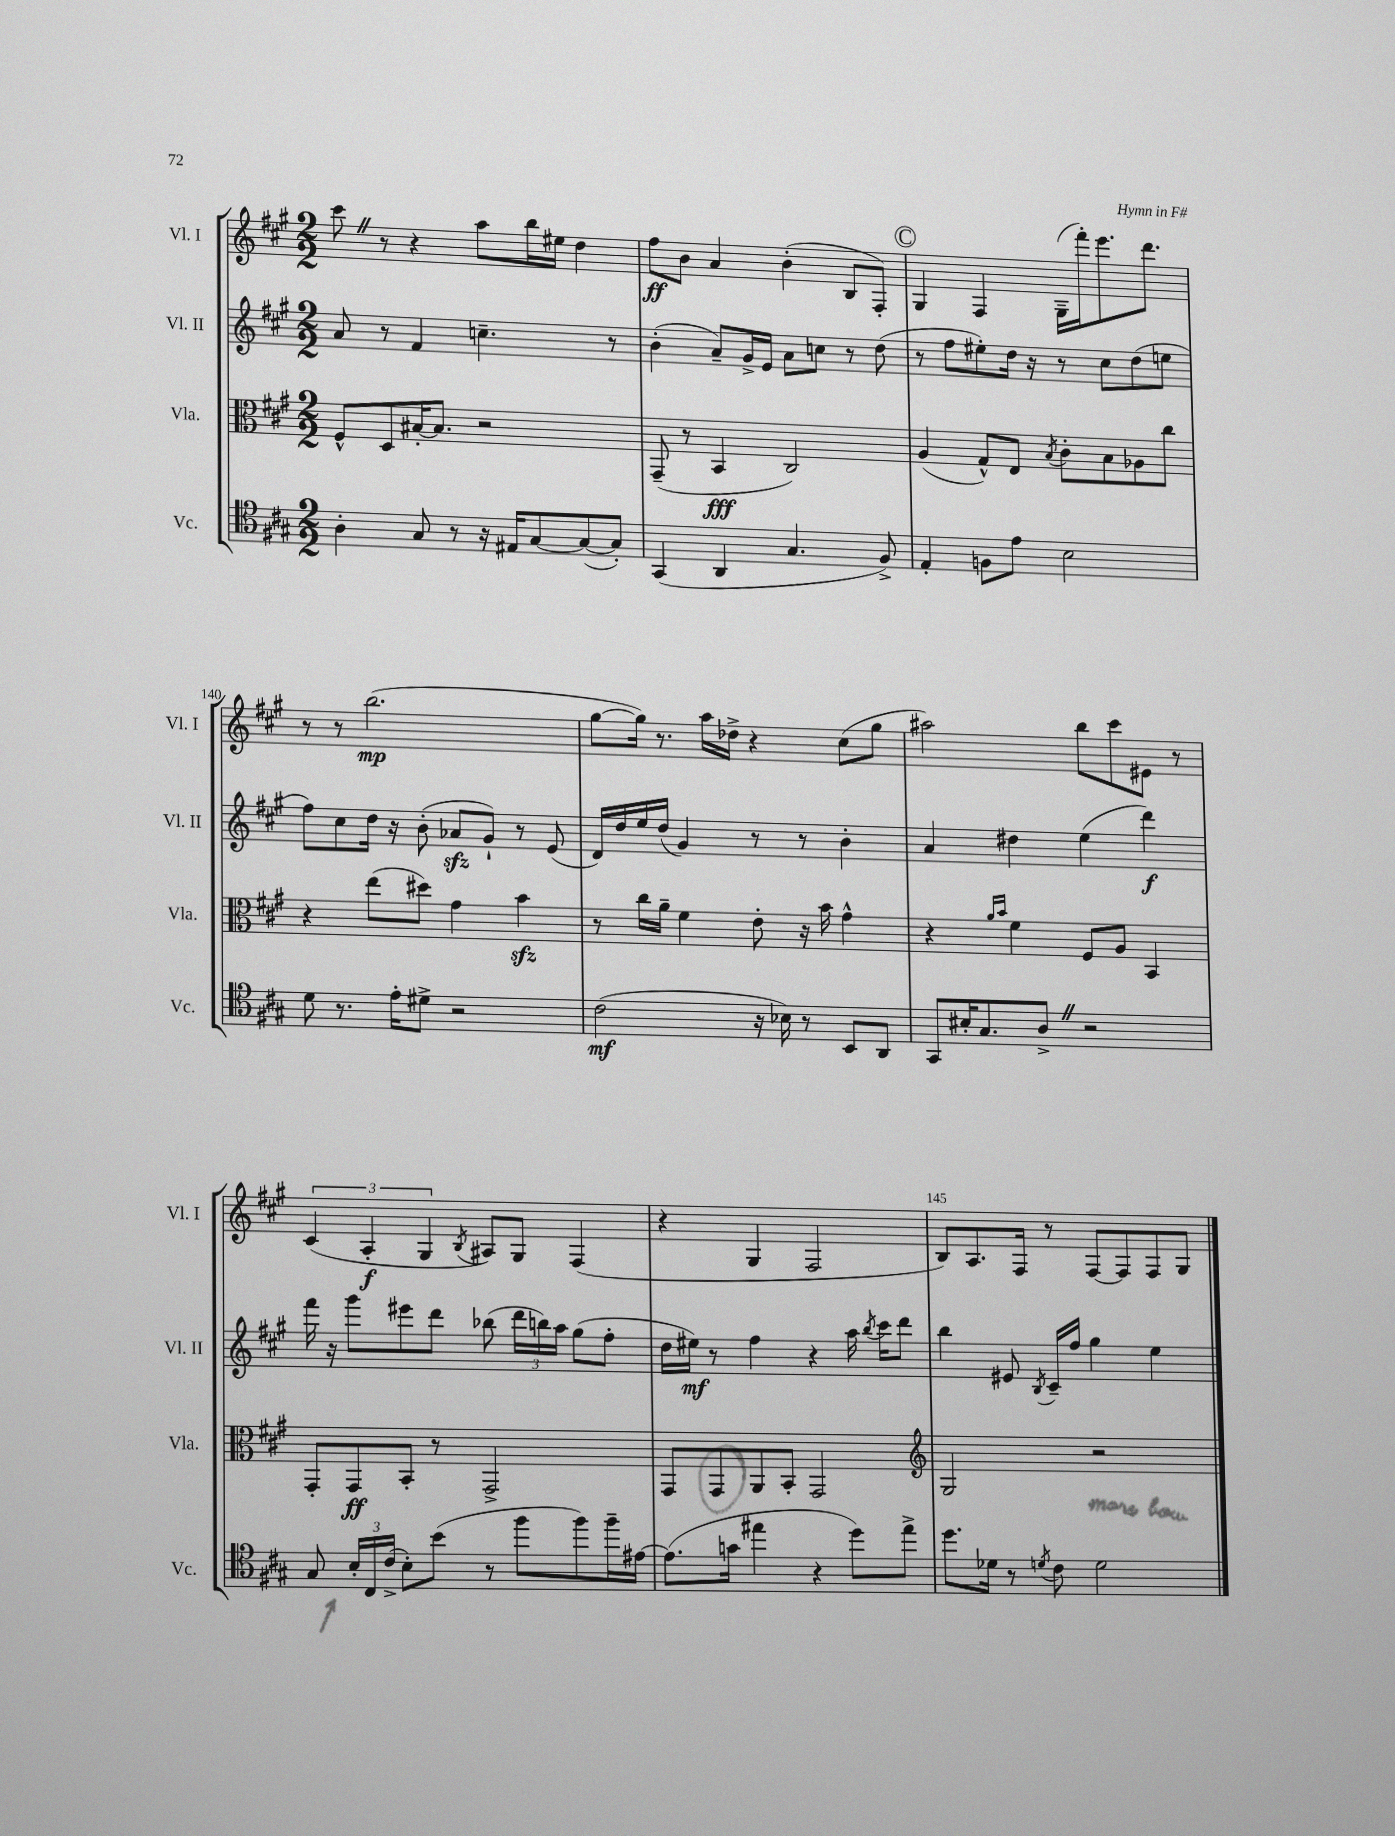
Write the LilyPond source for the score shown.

<<
\new StaffGroup <<
\new Staff = "s0" \with { instrumentName = "Vl. I" shortInstrumentName = "Vl. I" } {
    \clef treble \key a \major \numericTimeSignature \time 2/2
    \autoBeamOff cis'''8 \once \override BreathingSign.text = \markup { \musicglyph "scripts.caesura.straight" } \breathe r8 r4 a''8[ b''16 eis''16] d''4 |
    fis''8[\ff b'8] a'4 b'4-.( b8[ fis8]-.) |
    \mark \markup { \circle "C" } gis4 fis4 gis16[--( fis'''16-.) e'''8. d'''8.] |
    r8 r8 b''2.\mp( |
    gis''8[~ gis''16]) r8. a''16[ des''16]-> r4 cis''8[( gis''8] |
    ais''2) b''8[ cis'''8 eis'8] r8 |
    \tuplet 3/2 { cis'4( a4-.\f gis4 } \acciaccatura { b8 } ais8[) gis8] fis4( |
    r4 gis4 fis2 |
    b8[) a8. fis16] r8 fis8[~ fis8 fis8 gis8] \bar "|." |
}
\new Staff = "s1" \with { instrumentName = "Vl. II" shortInstrumentName = "Vl. II" } {
    \clef treble \key a \major \numericTimeSignature \time 2/2
    \autoBeamOff a'8 r8 fis'4 c''4.-- r8 |
    b'4-.( a'8[--) gis'16-> e'16] a'8[ c''8] r8 d''8( |
    \mark \markup { \circle "C" } r8 fis''8[ eis''8-.) d''16] r16 r8 cis''8[ d''8( e''8] |
    fis''8[) cis''8 d''16] r16 b'8-.( aes'8[\sfz gis'8]-!) r8 e'8( |
    d'16[) d''16 e''16 d''16]( gis'4) r8 r8 b'4-. |
    a'4 dis''4 e''4( d'''4\f) |
    fis'''16 r16 gis'''8[ eis'''8 d'''8] bes''8( \tuplet 3/2 { d'''16[ b''16) a''16] } gis''8[( fis''8]-. |
    d''16[ eis''16]\mf) r8 fis''4 r4 a''16 \acciaccatura { b''8 } cis'''16[ d'''8] |
    b''4 eis'8 \acciaccatura { b8 } cis'16[-- fis''16] gis''4 e''4 \bar "|." |
}
\new Staff = "s2" \with { instrumentName = "Vla." shortInstrumentName = "Vla." } {
    \clef alto \key a \major \numericTimeSignature \time 2/2
    \autoBeamOff fis8[-^ d8 bis16~-. bis8.] r2 |
    gis,8--( r8 b,4\fff cis2) |
    \mark \markup { \circle "C" } a4( gis8[-^) e8] \acciaccatura { b8 } cis'8[-. b8 aes8 cis''8] |
    r4 e''8[( dis''8]) gis'4 b'4\sfz |
    r8 cis''16[ a'16]-- fis'4 e'8-. r16 b'16 gis'4-^ |
    r4 \grace { a'16[ b'16] } fis'4 fis8[ a8] b,4 |
    gis,8[-. gis,8\ff b,8]-. r8 gis,2-> |
    gis,8[ gis,8 a,8 b,8]-. gis,2 |
    \clef treble gis2 r2 \bar "|." |
}
\new Staff = "s3" \with { instrumentName = "Vc." shortInstrumentName = "Vc." } {
    \clef tenor \key a \major \numericTimeSignature \time 2/2
    \autoBeamOff a4-. gis8 r8 r16 eis16[ gis8~ gis8~( gis8]-.) |
    gis,4( a,4 gis4. fis8->) |
    \mark \markup { \circle "C" } e4-. f8[ e'8] b2 |
    d'8 r8. e'16[-. dis'8]-> r2 |
    cis'2\mf( r16 bes16) r8 b,8[ a,8] |
    gis,8[ bis16-. gis8. a8]-> \once \override BreathingSign.text = \markup { \musicglyph "scripts.caesura.straight" } \breathe r2 |
    gis8 \tuplet 3/2 { b16[-. cis16 cis'16]->( } b8[-.) b'8]( r8 fis''8[ fis''8) fis''16-- eis'16]~ |
    eis'8.[( g'16] eis''4 r4 d''8[) eis''8]-> |
    d''8.[ des'16] r8 \acciaccatura { d'8 } cis'8 d'2 \bar "|." |
}
>>
>>
\layout { \context { \Score currentBarNumber = #137 \override BarNumber.break-visibility = ##(#f #t #t) barNumberVisibility = #(every-nth-bar-number-visible 5) } }
